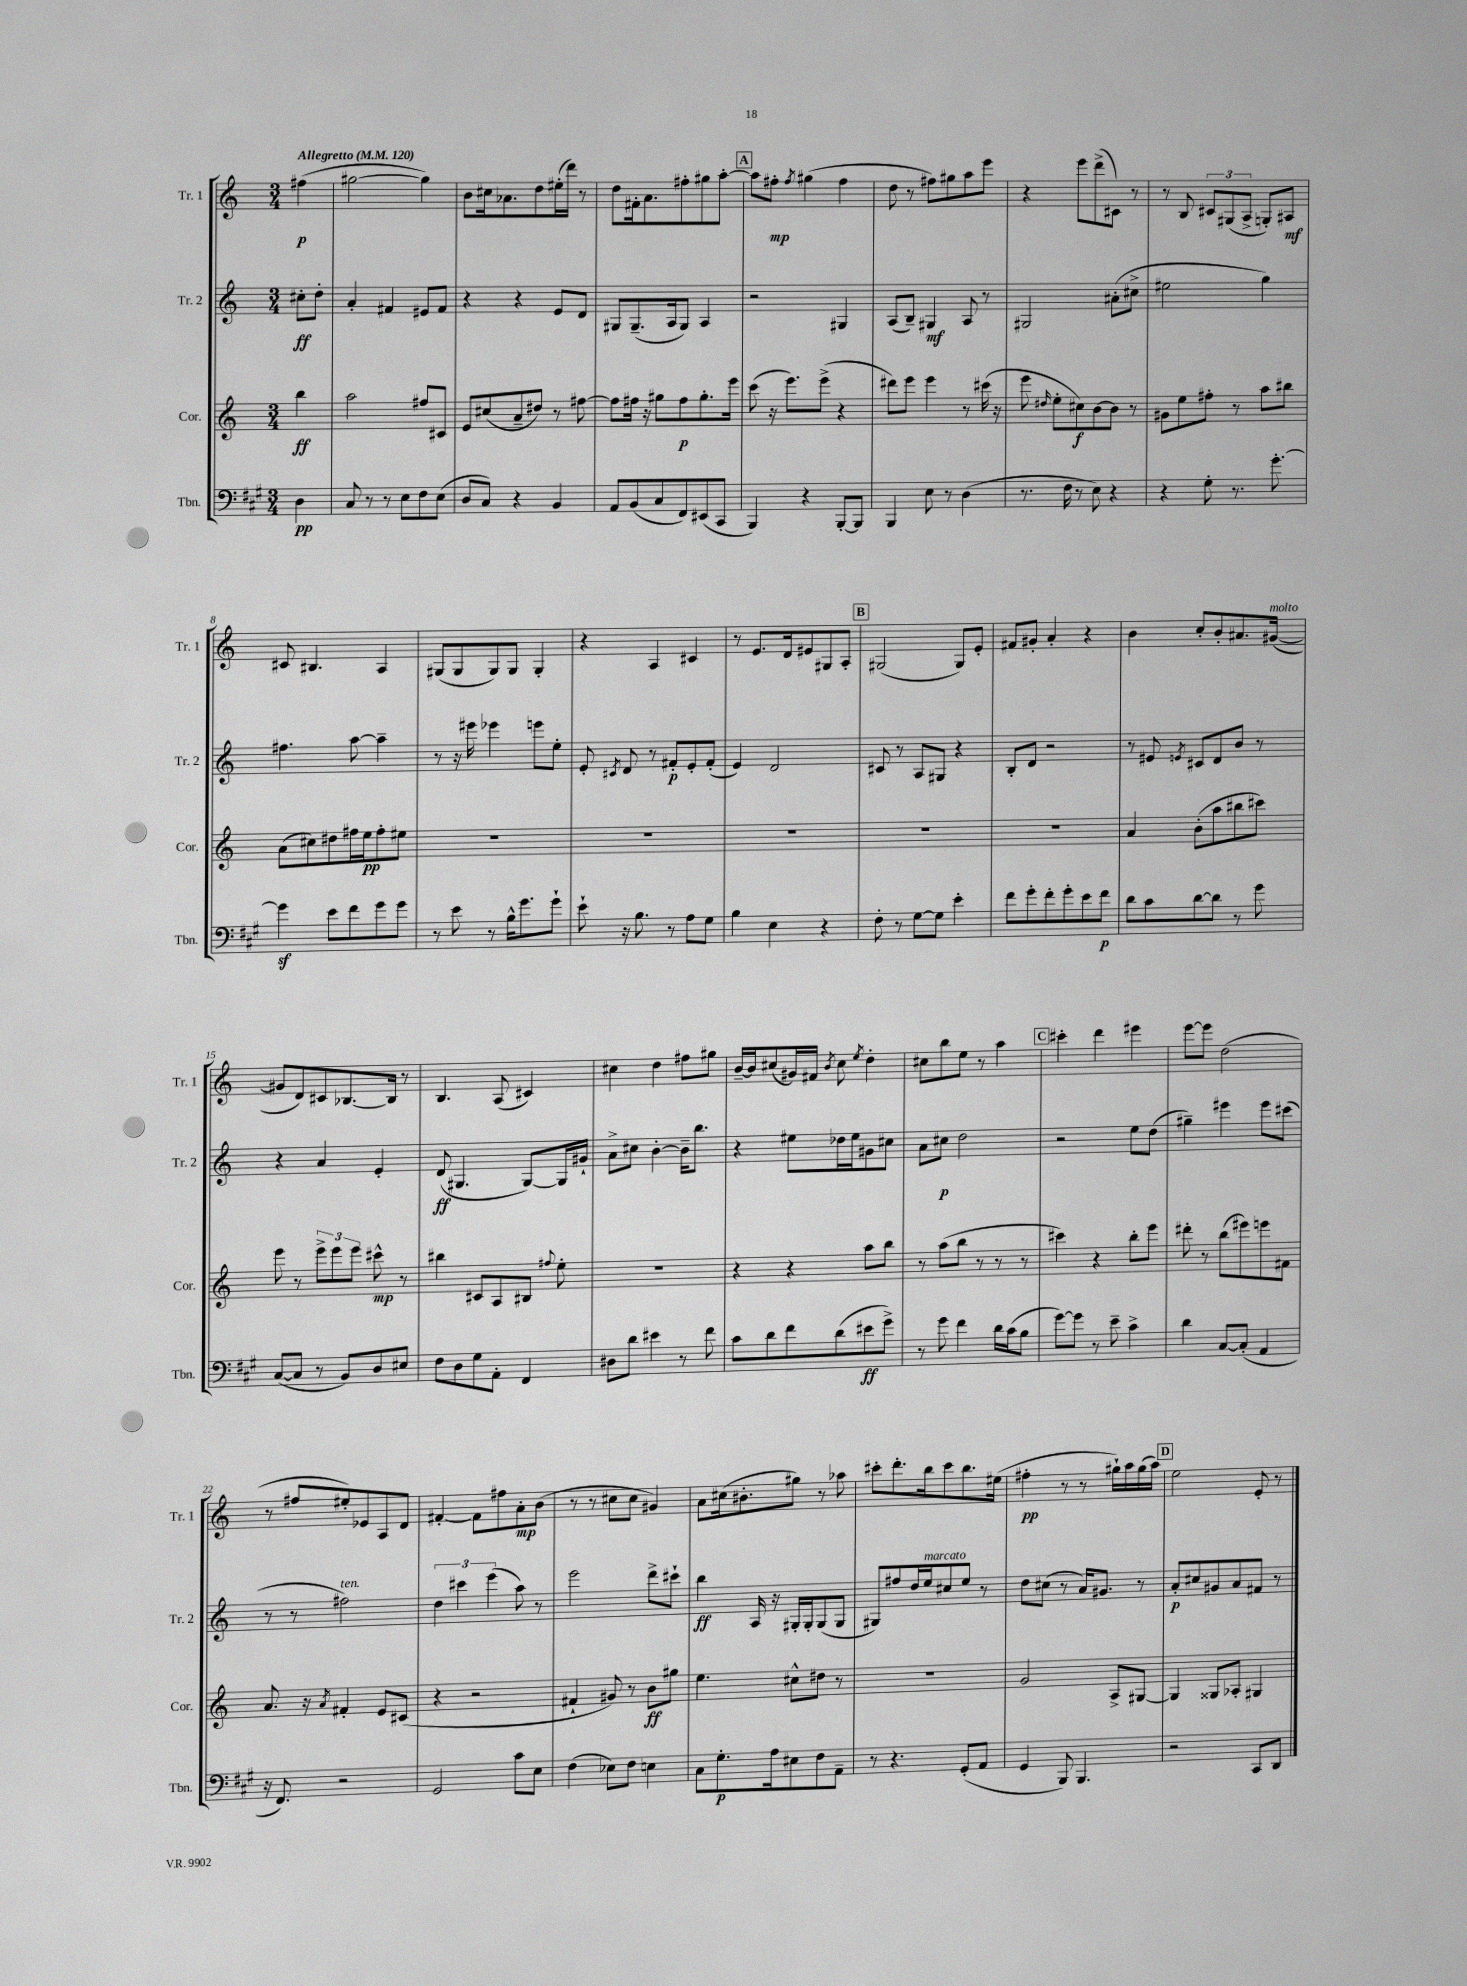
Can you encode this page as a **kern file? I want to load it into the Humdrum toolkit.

**kern	**kern	**kern	**kern
*staff4	*staff3	*staff2	*staff1
*clefF4	*clefG2	*clefG2	*clefG2
*k[f#c#g#]	*k[]	*k[]	*k[]
*M3/4	*M3/4	*M3/4	*M3/4
*MM120	*MM120	*MM120	*MM120
4D	4bb	8cc#'	(4ff#
.	.	8dd'	.
=	=	=	=
8C#	2aa	4a'	[2gg#
8r	.	.	.
8r	.	4f#	.
8E	.	.	.
8F#	8ff#	8e#	4gg#])
(8E	8c#	8f#	.
=	=	=	=
8D	8e	4r	8b
8C#)	(8cc#	.	16cc#
.	.	.	8.a-
4r	8a~	4r	.
.	8dd#)	.	8dd
4BB	8r	8e	(16ee#'
.	.	.	16ddd)
.	[8ff#	8d	8r
=	=	=	=
8AA	8ff#]	8G#	8dd
(8BB	16ff#	(8.G#~	16f#'
.	16r	.	8.a
8C#	8gg#	.	.
.	.	16A	.
8FF#)	8ff#	8G#)	8ff#'
(8EE#	8.gg#'	4A	8gg#
8CC#	.	.	[8aa'
.	16eee	.	.
=	=	=	=
4BBB)	(8ccc	2r	8aa]
.	16r	.	8ff#'
.	8.eee)	.	.
.	.	.	8qff#
4r	.	.	(4gg#
.	(8eee^	.	.
[8BBB'	4r	4G#	4ff#
8BBB]	.	.	.
=	=	=	=
4BBB	8ddd#)	(8A	8dd
.	8eee	8B~)	8r
8E	4eee	4G#	8ff#)
8r	.	.	8gg#
(4D	8r	8A	8aa
.	(16ccc#	8r	8eee
.	16r	.	.
=	=	=	=
8.r	8eee	2G#	4r
.	16qqdd#	.	.
.	8ee'	.	.
16F#	.	.	.
8r	8cc#)	.	8eee
8E)	[8b	.	(8ddd^
4r	8b]	(8a#'	8c#)
.	8r	8cc#^	8r
=	=	=	=
4r	8g#	2ee#	8r
.	8ee	.	8B
8G#'	8ff#'	.	12c#
.	.	.	(12G#
8.r	8r	.	.
.	.	.	12A^
.	8aa	4gg)	8G')
[8.g#'	.	.	.
.	8bb#	.	8A#
=	=	=	=
4g#]	(8a	4.ff#	8c#
.	8cc#)	.	4.B#
8e	8dd#	.	.
8f#	16ff#	[8aa	.
.	16ee	.	.
8g#	8ff#'	4aa~]	4A
8g#	8ee#	.	.
=	=	=	=
8r	2.r	8r	(8G#
8e	.	16r	8G#
.	.	16eee#	.
8r	.	4eee-	8G#)
16B^^	.	.	8G#
8.g#	.	.	.
.	.	8eee	4G#'
8g#`	.	8ee'	.
=	=	=	=
8e`	2.r	8e'	4r
.	.	8qc#	.
16r	.	8d	.
8.B	.	.	.
.	.	8r	4A
8r	.	8f#'	.
8A	.	8e'	4c#
8G#	.	(8f#'	.
=	=	=	=
4B	2.r	4e)	8r
.	.	.	8.e
4E	.	2d	.
.	.	.	16d
.	.	.	8e#
4r	.	.	8G#
.	.	.	8A'
=	=	=	=
8F#'	2.r	8c#	(2G#
8r	.	8r	.
[8G#	.	8A	.
8G#]	.	8G#	.
4e'	.	4r	8G#)
.	.	.	8e'
=	=	=	=
8f#	2.r	8B'	8f#
8g#'	.	8d	8g#'
8f#'	.	2r	4a'
8g#'	.	.	.
8e	.	.	4r
8f#	.	.	.
=	=	=	=
8d	4a	8r	4b
8c#	.	8e#	.
.	.	8qe	.
[8d	(8b'	8c#	8cc'
8d]	8aa	8d	8b'
8r	8bb#	8b	8.a#
8g#	8ccc#)	8r	.
.	.	.	([16g#
=	=	=	=
([8C#	8eee	4r	8g#]
8C#]	8r	.	8d)
8r	12eee^	4a	8c#
.	12eee	.	.
8BB)	.	.	[8.B-
.	12eee	.	.
8D	8ccc#^^	4e'	.
.	.	.	16B-]
8E#	8r	.	8r
=	=	=	=
8F#	4bb#	(8d	4.B
8D	.	4.G#	.
8G#	8c#	.	.
8AA'	8A	.	(8A
4FF#	8B#	[8G#)	4c#)
.	8qqff#	.	.
.	8ee'	16G#]	.
.	.	16g#`	.
=	=	=	=
8D#	2.r	8a^	4cc#
8d	.	8cc#	.
4e#	.	[4b'	4dd
8r	.	16b~]	8ff#
.	.	8.bb	.
8f#	.	.	8gg#
=	=	=	=
8c#	4r	4r	[16b~
.	.	.	16b]
8d	.	.	(8cc#
8f#	4r	8ee#	16g#)
.	.	.	16f#
.	.	.	8qb
(8d	.	16dd-	8cc#
.	.	16ee#	.
.	.	.	8qee
8e#	8aa	8g#	4dd'
8g#^)	8bb	8cc#	.
=	=	=	=
8r	8r	8a	8cc#
8g#	(8aa	8cc#	8bb
4f#	8bb	2dd	8ee
.	8r	.	8r
16d	8r	.	4aa
(16c#	.	.	.
8B	8r	.	.
=	=	=	=
[8g#)	4ccc#)	2r	4ccc#'
8g#]	.	.	.
8r	4r	.	4ddd
8e~	.	.	.
4c#^	8bb'	8ee	4eee#
.	8eee	(8dd	.
=	=	=	=
4d	8ddd#'	4gg#~)	[8eee
.	8r	.	8eee]
[8C#	(8bb	4eee#	(2dd
(8C#']	8eee#)	.	.
4AA	8eee	8eee#	.
.	8f#	(8ccc#	.
=	=	=	=
16r	8.a	8r	8r
8.FF#)	.	.	.
.	.	8r	8ff#
.	16r	.	.
.	8qa	.	.
2r	4f#'	2ff#)	8ee#')
.	.	.	8e-
.	8e	.	8A
.	(8c#	.	8d
=	=	=	=
2GG#	4r	6dd	[4f#'
.	.	6ccc#	.
.	2r	.	8f#]
.	.	(6eee	.
.	.	.	8ff#
8c#	.	8aa)	8a'
8E	.	8r	(8b
=	=	=	=
(4F#	4f#`	2eee	8r
.	.	.	8r
8E-)	8g#)	.	8cc#
8F#	8r	.	8cc#
4E	8b	8ddd^	4g#)
.	8gg#	8ccc#`	.
=	=	=	=
8C#	4.ee	4bb	8a
8.G#'	.	.	(16cc#
.	.	.	8.b#'
.	.	16A	.
16A	.	16r	.
8E#	8cc#^^	16G#'	8gg#)
.	.	16G#'	.
8F#	8dd#	(8G#	8r
8AA~	8r	8G#	8aa-
=	=	=	=
8r	2.r	8G#)	8ccc#'
4.r	.	8ff#	8.ddd'
.	.	16dd	.
.	.	16ee	16bb
.	.	8cc#	8ccc#
(8GG#'	.	8ee	8.bb
8AA	.	8r	.
.	.	.	(16ee#
=	=	=	=
4GG#	2g	8dd	4ff#'
.	.	(8cc#	.
8BBB)	.	8r	8r
4.BBB	.	16a)	8r
.	.	8.g#	.
.	8A^	.	16gg#`)
.	.	.	16aa
.	[8G#	8r	(16gg#
.	.	.	16aa)
=	=	=	=
2r	4G#]	8a'	2ee
.	.	8cc#	.
.	8G##	8g#	.
.	8A-'	8a	.
8CC#	4G#	8f#	8e'
8DD	.	8r	8r
==	==	==	==
*-	*-	*-	*-
